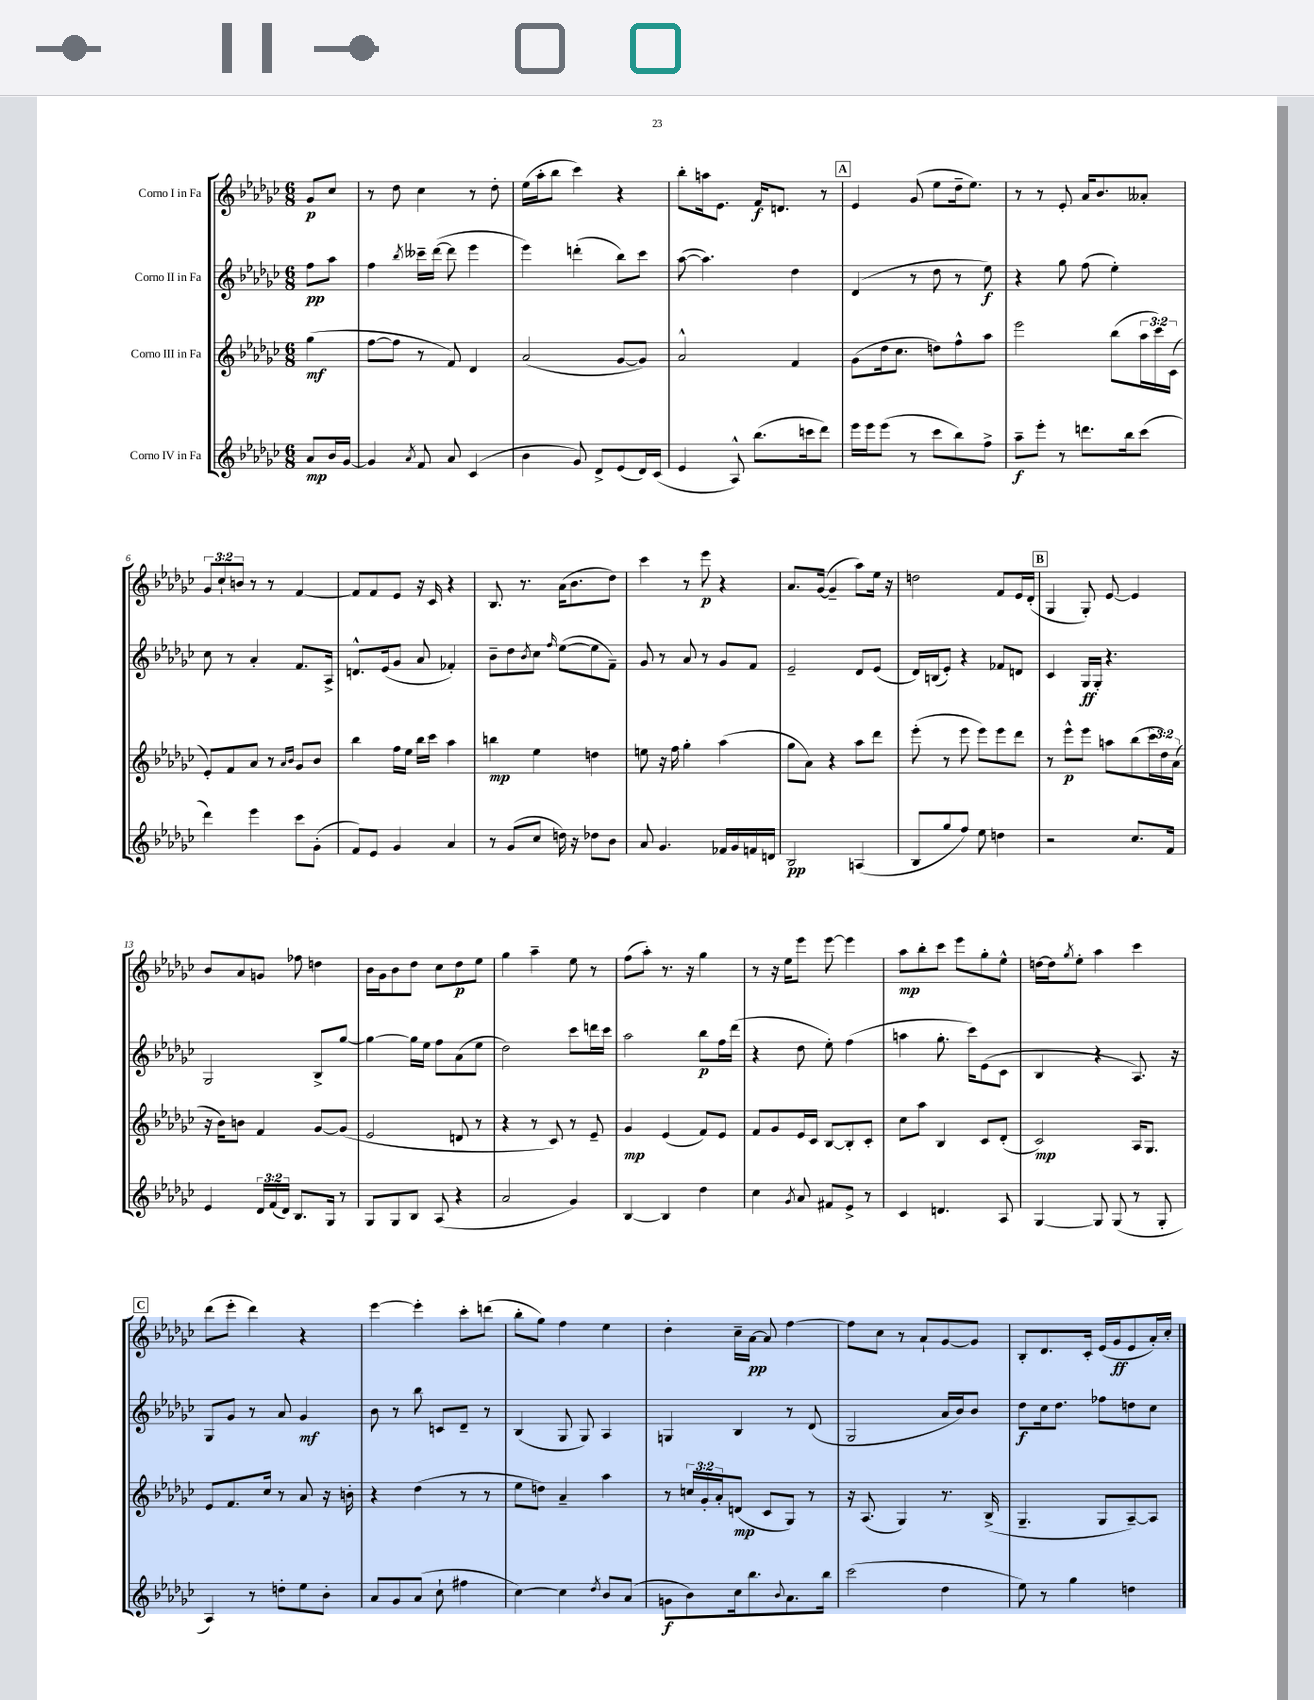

**kern	**kern	**kern	**kern
*staff4	*staff3	*staff2	*staff1
*clefG2	*clefG2	*clefG2	*clefG2
*k[b-e-a-d-g-c-]	*k[b-e-a-d-g-c-]	*k[b-e-a-d-g-c-]	*k[b-e-a-d-g-c-]
*M6/8	*M6/8	*M6/8	*M6/8
8a-/L	(4gg-\	8ff\L	8g-/L
16b-/L	.	8aa-\J	8cc-/J
[16g-/JJ	.	.	.
=	=	=	=
4g-/]	[8ff\L	4ff\	8r
.	8ff\]J	.	8dd-\
8qa-/	.	8qbb-/	.
8f/	8r	16ccc--~\LL	4cc-\
.	.	([16ddd-\JJ	.
8a-/	8f/)	8ddd-\]	.
(4c-/	4d-/	4eee-\	8r
.	.	.	8dd-'\
=	=	=	=
4b-\	(2a-/	4eee-\)	(16ee-\LL
.	.	.	16aa-'\J
.	.	.	8bb-\J
8g-/)	.	(4ddd'\	4ccc-\)
8d-^/L	.	.	.
(8e-/	[8g-/L	8bb-\L)	4r
16d-/L)	8g-/]J)	8ccc-\J	.
(16c-/JJ	.	.	.
=	=	=	=
4e-/	2a-^^/	([8aa-\	8bb-'\L
.	.	4.aa-\])	16aa\k
.	.	.	8.e-\J
8A-^^/)	.	.	.
(8.bb-\L	.	.	16f/LK
.	.	.	8.d/J
.	4f/	4dd-\	.
16ccc\k	.	.	.
8ddd-\J)	.	.	8r
=	=	=	=
16eee-\LL	(8g-\L	(4d-/	4e-/
16eee-\J	.	.	.
(8eee-\J	16dd-\k	.	.
.	8.cc-\J	.	.
8r	.	8r	(8g-/
8ccc-\L	8dd\L)	8dd-\	8ee-\L
8bb-\)	8ff^^\	8r	16dd-~\k
.	.	.	8.ee-\J)
8ff^\J	8aa-\J	8ee-\)	.
=	=	=	=
8aa-~\L	2eee-\	4r	8r
8eee-'\J	.	.	8r
8r	.	8gg-\	8e-'/
8.ddd\L	.	(8ff\	16a-/LK
.	.	.	8.b-/
.	(8bb-\L	4ee-'\)	.
16bb-\k	.	.	.
(8ccc-\J	24aa-\L	.	8a--'/J
.	24ccc-\)	.	.
.	(24c-\JJ	.	.
=	=	=	=
4ddd-\)	8e-'/L)	8cc-\	12g-/L
.	.	.	12cc-`/
.	8f/	8r	.
.	.	.	12b/J
4eee-\	8a-/J	4a-'/	8r
.	8r	.	8r
.	16qqa-/LL	.	.
.	16qqb-/JJ	.	.
8ccc-\L	8g-/L	8.f/L	[4f/
(8g-'\J	8b-/J	.	.
.	.	16A-^/Jk	.
=	=	=	=
8f/L)	4bb-\	8.d^^/L	8f/]L
8e-/J	.	.	8f/
.	.	(16e-/k	.
4g-/	16ff\LL	8g-/J	8e-/J
.	16ee-\JJ	.	.
.	16bb-\LL	8a-/	16r
.	16ccc-\JJ	.	16c-/
4a-/	4aa-\	4f-'/)	4r
=	=	=	=
8r	4bb\	8b-~\L	8.B-/
(8g-/L	.	8dd-\	.
.	.	.	8.r
.	.	8qb-/	.
8cc-/J	4ee-\	8cc-\J	.
.	.	16qqff/	.
16dd\)	.	([8ee-\L	(16a-\LK
16r	.	.	8.b-\
8dd-\L	4dd\	8ee-\]	.
8b-\J	.	8f~\J)	8dd-\J)
=	=	=	=
8a-/	8ee\	8g-/	4ccc-\
4.g-/	16r	8r	.
.	16ff\	.	.
.	4gg-'\	8a-/	8r
.	.	8r	8eee-\
16f-/LL	(4aa-\	8g-/L	4r
16g-/	.	.	.
16f/	.	8f/J	.
16d/JJ	.	.	.
=	=	=	=
2B-/	8gg-\L	2e-~/	8.a-/L
.	8a-\J)	.	.
.	.	.	([16g-/Jk
.	4r	.	4g-~/]
(4A/	8aa-\L	8d-/L	8aa-\L)
.	8ddd-\J	(8e-/J	16ee-\Jk
.	.	.	16r
=	=	=	=
8B-/L	(8eee-'\	16d-/LL)	2dd\
.	.	(16B/J	.
8gg-/	8r	8e-'/J)	.
8ff/J)	8eee-\	4r	.
8ee-\	8eee-\L)	.	.
4dd\	8eee-\	8f-/L	8f/L
.	8ddd-\J	8d/J	16e-/L
.	.	.	(16d-'/JJ
=	=	=	=
2r	8r	4c-/	4G-/
.	8eee-^^\L	.	.
.	8eee-\J	16G-/LL	8G-'/)
.	.	16G-'/JJ	.
.	8aa\L	4.r	[8e-/
8.cc-/L	(8bb-\	.	4e-/]
.	24ccc-\L	.	.
.	24dd-\)	.	.
16f/Jk	.	.	.
.	(24a-\JJ	.	.
=	=	=	=
4e-/	16r	2G-/	8b-/L
.	16b-\LK)	.	.
.	8b\J	.	8a-/
24d-/LL	4f/	.	8g/J
(24f/	.	.	.
24d-/JJ)	.	.	.
8.B-/L	.	.	8ff-\
.	[8g-/L	8B-^/L	4dd\
16G-/Jk	.	.	.
8r	(8g-/]J	[8gg-/J	.
=	=	=	=
8G-/L	2e-/	4gg-\_	16b-\LL
.	.	.	16g-\J
8G-/	.	.	8b-\
8B-/J	.	16gg-\]LL	8dd-\J
.	.	16ee-\JJ	.
(8A-/	.	8ff\L	8cc-\L
4r	8d/	(8a-\	8dd-\
.	8r	8ee-\J	8ee-\J
=	=	=	=
2a-/	4r	2dd-\)	4gg-\
.	8r	.	4aa-~\
.	8c-/)	.	.
4g-/)	8r	8ccc-\L	8ee-\
.	8e-~/	16ddd\L	8r
.	.	16ccc-\JJ	.
=	=	=	=
[4B-/	4g-/	2aa-\	(8ff\L
.	.	.	8aa-'\J)
4B-/]	(4e-/	.	8.r
.	.	.	16r
4dd-\	8f/L)	8bb-\L	4gg-\
.	8e-/J	16ff\L	.
.	.	(16ddd-\JJ	.
=	=	=	=
4cc-\	8f/L	4r	8r
.	8g-/	.	16r
.	.	.	16ee-\LK
8qg-/	.	.	.
8a-/	16e-/L	8dd-\	8eee-\J
.	16c-/JJ	.	.
8f#/L	[8B-/L	8ee-'\)	[8eee-\
8e-^/J	8B-'/]	(4ff\	4eee-\]
8r	8c-'/J	.	.
=	=	=	=
4c-/	8cc-\L	4aa\	8aa-\L
.	8aa-\J	.	8bb-'\
4.d/	4B-/	8.gg-'\	8ccc-\J
.	.	.	8eee-\L
.	.	16ccc-\LK)	.
.	8c-/L	(8e-\	8gg-'\
8A-/	(8d-'/J	8c-\J	8ee-^^\J
=	=	=	=
[4G-/	2c-/)	4B-/	[16dd\LL
.	.	.	16dd\]J
.	.	.	8qgg-/
.	.	.	8ee-'\J
8G-/]	.	4r	4aa-\
(8G-/	.	.	.
8r	16A-/LK	8.A-/)	4ccc-\
.	8.G-/J	.	.
8G-'/	.	.	.
.	.	16r	.
=	=	=	=
4A-/)	8e-/L	8G-/L	(8ddd-\L
.	8.f/	8g-/J	8eee-'\J
8r	.	8r	4ddd-\)
.	16cc-/Jk	.	.
8dd'\L	8r	8a-/	.
8ee-\	8a-/	4g-/	4r
8b-'\J	16r	.	.
.	16b'\	.	.
=	=	=	=
8a-/L	4r	8b-\	[4eee-\
8g-/	.	8r	.
(8a-/J	(4dd-\	8bb-\	4eee-'\]
8cc-`\	.	8c/L	.
4ff#\	8r	8d-~/J	8ccc-'\L
.	8r	8r	(8ddd\J
=	=	=	=
[4cc-\)	8ee-\L	(4B-/	8bb-'\L
.	8dd\J)	.	8gg-\J)
4cc-\]	4a-~/	8G-/	4ff\
.	.	8G-/)	.
8qdd-/	.	.	.
8b-/L	4aa-\	4A-/	4ee-\
(8a-/J	.	.	.
=	=	=	=
8g\L	8r	4G/	4dd-'\
8b-\)	24cc/LL	.	.
.	24g-'/	.	.
.	24a-'/J	.	.
16cc-\k	(8d/J	4B-/	16cc-~\LL
8.bb-\	.	.	[16a-\JJ
.	8c-/L	.	8a-/]
8qqb-/	.	.	.
8.a-\	8G-/J)	8r	[4ff\
.	8r	(8d-/	.
16bb-\Jk	.	.	.
=	=	=	=
(2ccc-\	16r	2G-/	8ff\]L
.	(8.A-/	.	.
.	.	.	8cc-\J
.	4G-/)	.	8r
.	.	.	8a-`/L
4dd-\	8.r	16a-/LL	[8g-/
.	.	16b-/J)	.
.	.	8b-/J	8g-/]J
.	(16B-^/	.	.
=	=	=	=
8ee-\)	4.G-~/	8dd-\L	8B-'/L
8r	.	16cc-\k	8.d-/
.	.	8.dd-\J	.
4gg-\	.	.	.
.	.	.	16c-'/Jk
.	8G-/L	8ff-\L	(16e-/LL
.	.	.	16g-/J
4dd\	[8A-~/)	8dd\	8e-/
.	8A-/]J	8cc-\J	16a-'/L)
.	.	.	16cc-'/JJ
==	==	==	==
*-	*-	*-	*-
